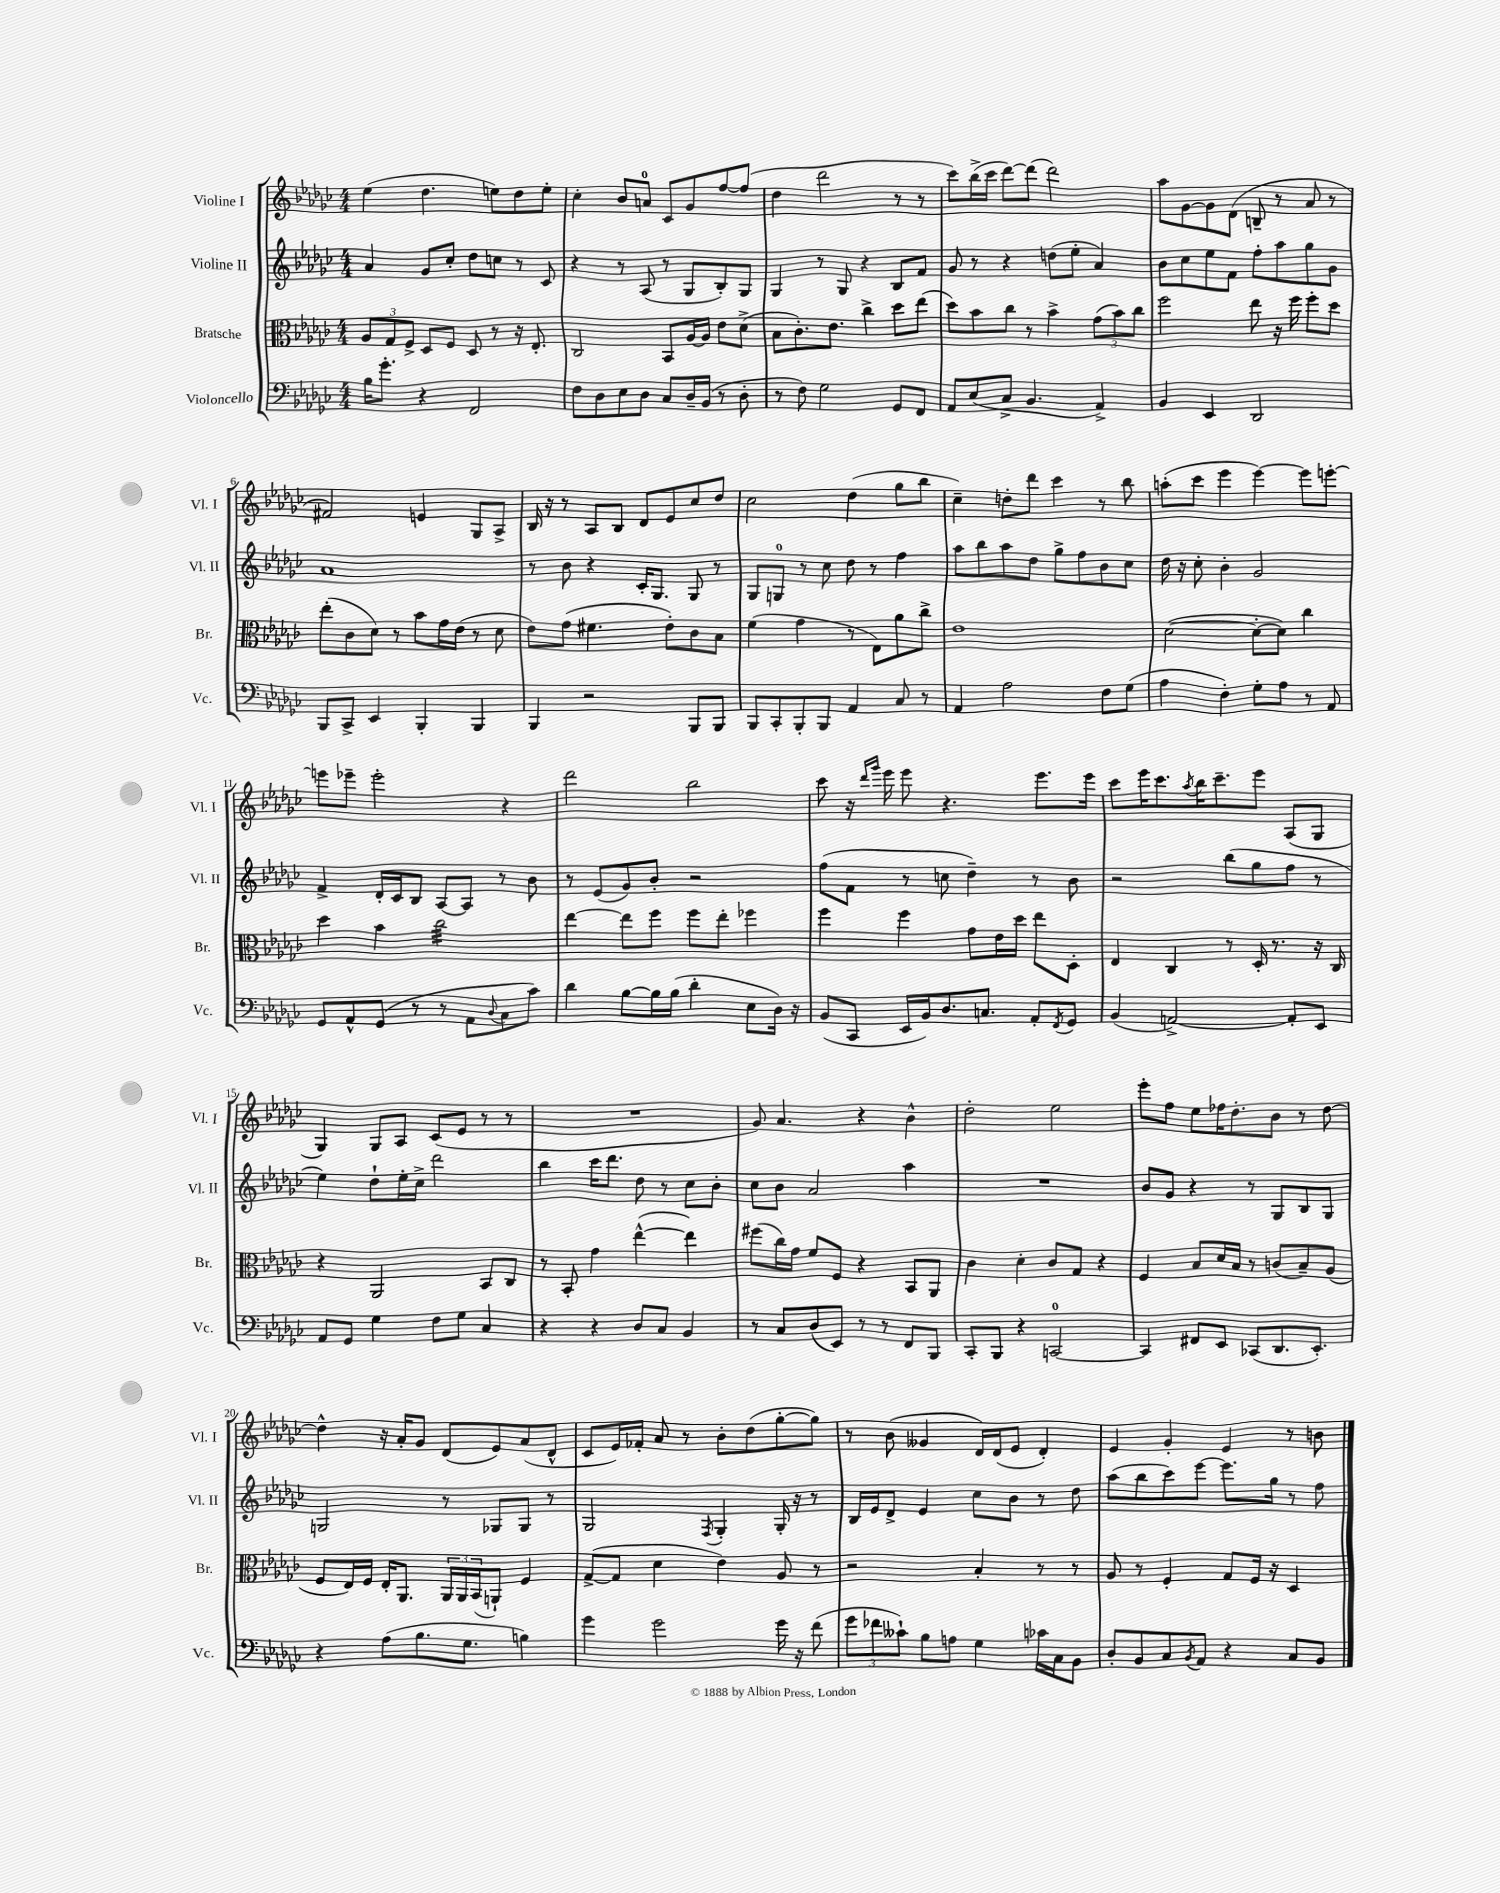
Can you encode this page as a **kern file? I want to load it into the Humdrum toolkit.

**kern	**kern	**kern	**kern
*staff4	*staff3	*staff2	*staff1
*clefF4	*clefC3	*clefG2	*clefG2
*k[b-e-a-d-g-c-]	*k[b-e-a-d-g-c-]	*k[b-e-a-d-g-c-]	*k[b-e-a-d-g-c-]
*M4/4	*M4/4	*M4/4	*M4/4
16B-	12A-	4a-	(4ee-
8.g-'	.	.	.
.	12G-	.	.
.	12F^	.	.
4r	8D-	8g-	4.dd-
.	8F	8cc-'	.
2FF	8D-	8dd-	.
.	8r	8cc	8ee)
.	16r	8r	8dd-
.	8.E-'	.	.
.	.	8c-	8ee'
=	=	=	=
8F	2C-	4r	4cc-'
8D-	.	.	.
8E-	.	8r	8b-
8D-	.	(8A-	8a
8C-	8BB-	8r	8c-
16D-~	[16A-	8G-	8g-
(16BB-	16A-]	.	.
8r	8e-	8B-')	[8ff
8D-'	(8d-^	8G-	(8ff]
=	=	=	=
8r	8B-	4G-	4dd-
8F)	8.c-')	.	.
2G-	.	8r	2ddd-
.	8.e-	.	.
.	.	8G-	.
.	4cc-^	4r	.
8GG-	8dd-	8B-	8r
8FF	(8ee-	8f	8r
=	=	=	=
8AA-	8dd-)	8g-	8ccc-)
(8E-	8b-	8r	(16bb-^
.	.	.	16ccc-
8C-^	8cc-	4r	[8ddd-)
4.BB-	8r	.	(8ddd-]
.	4b-^	(8dd	2ddd-)
.	.	8ee-'	.
4AA-^)	(12g-	4a-)	.
.	12b-)	.	.
.	12cc-	.	.
=	=	=	=
4BB-	2ff	8b-	8aa-
.	.	8cc-	[8g-
4EE-	.	8ee-	8g-]
.	.	8f	(8d-
2DD-	8ee-	8ff'	8B~
.	16r	8aa-	8r
.	16ff	.	.
.	8ff'	8gg-	8a-
.	8dd-	8g-	8r
=	=	=	=
8BBB-	(8ee-'	1a-	2f#)
8CC-^	8c-	.	.
4EE-	8d-)	.	.
.	8r	.	.
4BBB-'	8b-	.	4e
.	16g-	.	.
.	(16e-	.	.
4BBB-	8r	.	8G-
.	8d-	.	8A-^
=	=	=	=
4BBB-	8e-)	8r	16B-
.	.	.	16r
.	(8g-	8b-	8r
2r	4.f#	4r	8A-
.	.	.	8B-
.	.	16c-'	8d-
.	.	8.G-	.
.	8e-')	.	8e-
8BBB-	8c-	8G-	8cc-
8BBB-	8B-	8r	8dd-
=	=	=	=
8BBB-	(4f	8G-	2cc-
8CC-'	.	8G	.
8BBB-'	4g-	8r	.
8BBB-	.	8cc-	.
4AA-	8r	8dd-	(4dd-
.	8E-)	8r	.
8C-	8a-	4ff	8gg-
8r	8cc-^	.	8bb-
=	=	=	=
4AA-	1e-	8aa-	4cc-~)
.	.	8bb-	.
2A-	.	8aa-	8dd'
.	.	8dd-	8ddd-
.	.	8gg-^	4ccc-
.	.	8ff	.
8F	.	8b-	8r
(8G-	.	8cc-	8bb-
=	=	=	=
4A-	([2d-	16dd-	(8aa'
.	.	16r	.
.	.	8cc-'	8ccc-
4F')	.	4b-'	4eee-
8G-'	8d-'_	2g-	[4eee-)
8A-	8d-])	.	.
8r	4cc-	.	8eee-]
8AA-	.	.	[8eee'
=	=	=	=
8GG-	4dd-	4f^	8eee]
8AA-^^	.	.	8eee-~
(8GG-	4b-	16d-'	2eee-'
.	.	16c-	.
8r	.	8B-	.
8r	2cc-	[8A-	.
8AA-	.	8A-]	.
8qqD-	.	.	.
8C-	.	8r	4r
8c-)	.	8b-	.
=	=	=	=
4d-	[4ee-	8r	2ddd-
.	.	(8e-	.
[8B-	8ee-]	8g-)	.
16B-]	8ff	8b-'	.
(16B-	.	.	.
4d-'	8ff	2r	2bb-
.	8ee-'	.	.
8E-	4ff-	.	.
16D-)	.	.	.
16r	.	.	.
=	=	=	=
(8BB-	4ff	(8ff	8ccc-
8CC-	.	8f	16r
.	.	.	16qqddd-
.	.	.	16qqggg-
.	.	.	16eee-
16EE-	4ff	8r	8eee-
16BB-)	.	.	.
8.D-	.	8cc	4.r
.	8g-	4dd-~)	.
8.C	.	.	.
.	16e-	.	.
.	16dd-	.	.
8AA-'	8ee-	8r	8.eee-
8qFF	.	.	.
8GG-	8D-'	8b-	.
.	.	.	16eee-
=	=	=	=
(4BB-	4E-	2r	8ccc-
.	.	.	16eee-
.	.	.	8.ccc-
[2AA^)	4C-	.	.
.	.	.	8qaa-
.	.	.	16bb-
.	.	.	8.ccc-~
.	8r	(8bb-	.
.	16D-'	8gg-	8eee-
.	8.r	.	.
8AA']	.	8ff	(8A-
8EE-	16r	8r	8G-
.	16C-	.	.
=	=	=	=
8AA-	4r	4ee-)	4G-)
8GG-	.	.	.
4G-	2AA-	8dd-`	8G-
.	.	16ee-'	8A-
.	.	16cc-^	.
8F	.	2ddd-	(8c-
8G-	.	.	8e-
4C-	8BB-	.	8r
.	8C-	.	8r
=	=	=	=
4r	8r	4bb-	1r
.	8BB-'	.	.
4r	4g-	16ccc-	.
.	.	8.ddd-	.
8D-	([4ee-^^	8dd-	.
8C-	.	8r	.
4BB-	4ee-])	8cc-	.
.	.	8b-'	.
=	=	=	=
8r	(8ff#	8cc-	8g-)
8C-	16cc-)	8b-	4.a-
.	16g-	.	.
(8D-	8f	2a-	.
8EE-)	8F	.	.
8r	4r	.	4r
8r	.	.	.
8FF	8BB-	4aa-	4b-^^
8BBB-	8AA-	.	.
=	=	=	=
8CC-'	4c-	1r	2dd-'
8BBB-	.	.	.
4r	4d-'	.	.
[2CC	8c-	.	2ee-
.	8G-	.	.
.	4r	.	.
=	=	=	=
4CC]	4F	8b-	8eee-'
.	.	8g-	8ff
8FF#	8B-	4r	8ee-
8EE-	16d-	.	16ff-
.	16B-	.	8.dd-'
(8CC-	8r	8r	.
8.DD-	(8c	8G-	8b-
.	8B-~)	8B-	8r
8.EE-')	.	.	.
.	(8A-	8G-	[8dd-
=	=	=	=
4r	8F	2G	4dd-^^]
.	16E-)	.	.
.	16F	.	.
(8A-	16E-'	.	16r
.	8.AA-	.	16a-'
8.B-	.	.	8g-
.	24AA-	8r	(8d-
.	24AA-	.	.
8.G-	.	.	.
.	(24BB-	.	.
.	8AA`)	8G-	8e-)
4B)	4F	8G-	(8a-
.	.	8r	8d-^^
=	=	=	=
4g-	([8G-^	2G-	8c-
.	8G-]	.	16e-)
.	.	.	16f-'
2g-	4d-	.	8a-
.	.	.	8r
.	.	8qF	.
.	4e-)	4G-'	8b-'
.	.	.	(8dd-
16g-	8A-	16G-'	[8gg-'
16r	.	16r	.
(8f	8r	8r	8gg-])
=	=	=	=
12g-	2r	16B-	8r
.	.	16e-	.
12f-	.	.	.
.	.	8d-^	(8b-
12c--`)	.	.	.
8B-	.	4e-	4g--
8A	.	.	.
4G-	4B-'	8cc-	16d-)
.	.	.	(16d-
.	.	8b-	8e-
16c-	8r	8r	4d-')
16C-	.	.	.
8BB-	8r	8dd-	.
=	=	=	=
8D-'	8A-	(8aa-	4e-
8BB-	8r	8bb-	.
8C-	4F'	8ccc-)	4g-'
8qBB-	.	.	.
8AA-	.	[8eee-	.
4r	8G-	8.eee-]	4e-
.	16F	.	.
.	16r	16gg-	.
8C-	4D-	8r	8r
8BB-	.	8ff	8b
==	==	==	==
*-	*-	*-	*-
